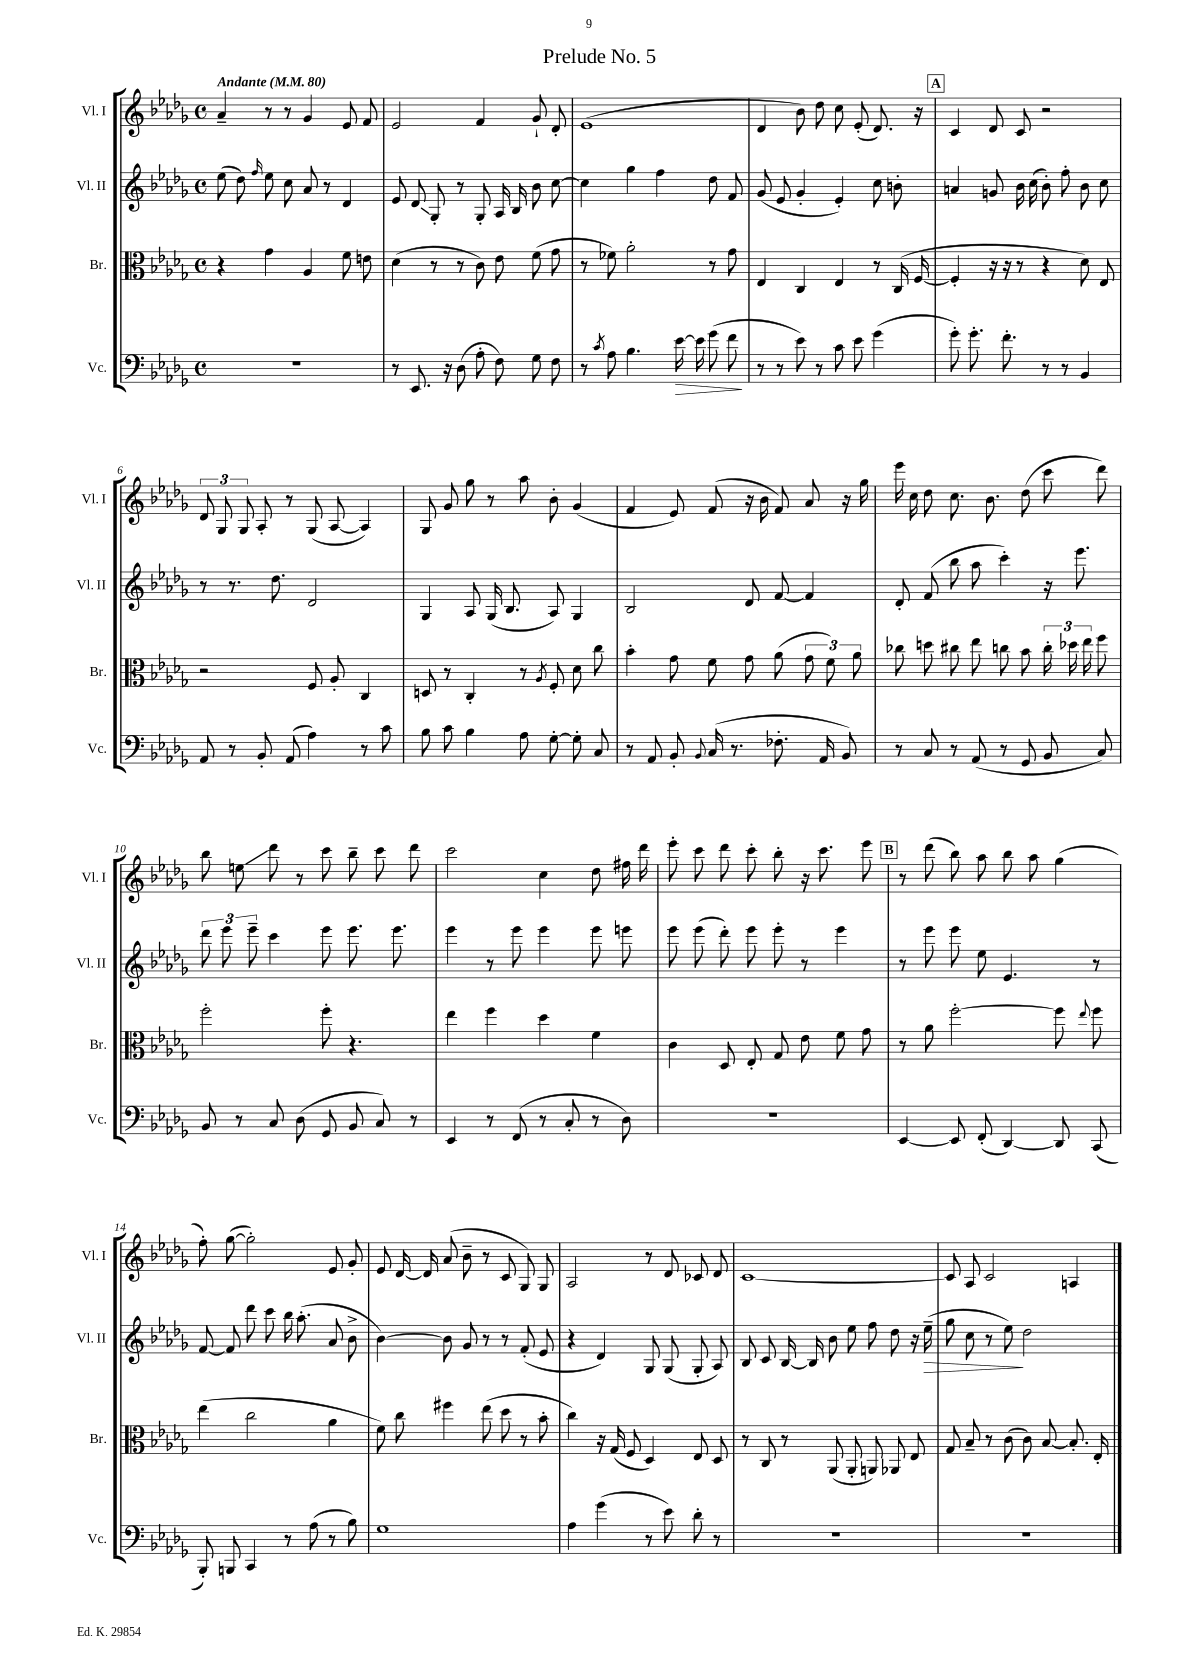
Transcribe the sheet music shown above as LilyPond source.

\header { title = "Prelude No. 5" }
<<
\new StaffGroup <<
\new Staff = "s0" \with { instrumentName = "Vl. I" shortInstrumentName = "Vl. I" } {
    \clef treble \key des \major \defaultTimeSignature \time 4/4 \tempo "Andante" 4 = 80
    \autoBeamOff aes'4-- r8 r8 ges'4 ees'8 f'8 |
    ees'2 f'4 ges'8-! des'8-. |
    ees'1( |
    des'4 bes'8) des''8 c''8 ees'8-.( des'8.) r16 |
    \mark \markup { \box "A" } c'4 des'8 c'8 r2 |
    \tuplet 3/2 { des'8 ges8 ges8 } aes8-. r8 ges8( aes8~ aes4) |
    ges8 ges'8 ges''8 r8 aes''8 bes'8-. ges'4( |
    f'4 ees'8) f'8( r16 bes'16 f'8) aes'8 r16 ges''16 |
    ees'''16 c''16 des''8 c''8. bes'8. des''8( c'''8 des'''8) |
    bes''8 e''8\glissando des'''8 r8 c'''8 bes''8-- c'''8 des'''8 |
    c'''2 c''4 des''8 fis''16 des'''16 |
    ees'''8-. c'''8 des'''8 c'''8-. bes''8-. r16 c'''8. ees'''8 |
    \mark \markup { \box "B" } r8 des'''8( bes''8) aes''8 bes''8 aes''8 ges''4( |
    f''8-.) ges''8~( ges''2-.) ees'8 ges'8-. |
    ees'8 des'16~ des'16 aes'8( bes'8-- r8 c'8 ges8) ges8 |
    aes2 r8 des'8 ces'8 des'8 |
    c'1~ |
    c'8 aes8 c'2 a4 \bar "|." |
}
\new Staff = "s1" \with { instrumentName = "Vl. II" shortInstrumentName = "Vl. II" } {
    \clef treble \key des \major \defaultTimeSignature \time 4/4
    \autoBeamOff ees''8( des''8) \grace { f''16 } ees''8 c''8 aes'8 r8 des'4 |
    ees'8 des'8\glissando ges8-. r8 ges8-. aes16 bes16 bes'8 c''8~ |
    c''4 ges''4 f''4 des''8 f'8 |
    ges'8( ees'8 ges'4-. ees'4-.) c''8 b'8-. |
    \mark \markup { \box "A" } a'4 g'8 bes'16 c''16( bes'8-.) f''8-. bes'8 c''8 |
    r8 r8. des''8. des'2 |
    ges4 aes8 ges16( bes8. aes8) ges4 |
    bes2 des'8 f'8~ f'4 |
    des'8-. f'8( bes''8 aes''8 c'''4-.) r16 ees'''8. |
    \tuplet 3/2 { des'''8 ees'''8 ees'''8-- } c'''4 ees'''8 ees'''8. ees'''8. |
    ees'''4 r8 ees'''8 ees'''4 ees'''8 e'''8 |
    ees'''8 ees'''8( des'''8-.) ees'''8 ees'''8-. r8 ees'''4 |
    \mark \markup { \box "B" } r8 ees'''8 ees'''8 ees''8 ees'4. r8 |
    f'8~ f'8 des'''8 c'''8 bes''16 aes''8.-.( aes'8 bes'8-> |
    bes'4~) bes'8 ges'8 r8 r8 f'8-.( ees'8 |
    r4 des'4) ges8 ges8( ges8-. aes8) |
    bes8 c'8 bes16~ bes16 bes'8 ees''8 f''8 des''8 r16 ees''16--\>( |
    ges''8 c''8 r8 ees''8\!) des''2 \bar "|." |
}
\new Staff = "s2" \with { instrumentName = "Br." shortInstrumentName = "Br." } {
    \clef alto \key des \major \defaultTimeSignature \time 4/4
    \autoBeamOff r4 ges'4 aes4 f'8 e'8 |
    des'4( r8 r8 c'8) ees'8 f'8( ges'8 |
    r8 fes'8) aes'2-. r8 ges'8 |
    ees4 c4 ees4 r8 c16( f16~ |
    \mark \markup { \box "A" } f4-. r16 r16 r8 r4 des'8) ees8 |
    r2 f8 aes8-. c4 |
    d8 r8 c4-. r8 \acciaccatura { aes8 } f8-. des'8 c''8 |
    bes'4-. ges'8 f'8 ges'8 aes'8( \tuplet 3/2 { ges'8 f'8) aes'8 } |
    ces''8 d''8 cis''8 ees''8 c''8 bes'8 \tuplet 3/2 { c''16-. des''16 ees''16 } f''8 |
    f''2-. f''8-. r4. |
    ees''4 f''4 des''4 f'4 |
    c'4 des8 ees8-. ges8 ees'8 f'8 ges'8 |
    \mark \markup { \box "B" } r8 aes'8 f''2~-. f''8 \appoggiatura { ees''8 } f''8 |
    ees''4( c''2 aes'4 |
    f'8) c''8 fis''4 ees''8( des''8 r8 bes'8-. |
    c''4) r16 ges16( f8 des4) ees8 des8 |
    r8 c8 r8 aes,8( aes,8-. a,8) aes,8 ees8 |
    ges8 bes8-- r8 c'8( c'8) bes8~ bes8.-. ees16-. \bar "|." |
}
\new Staff = "s3" \with { instrumentName = "Vc." shortInstrumentName = "Vc." } {
    \clef bass \key des \major \defaultTimeSignature \time 4/4
    \autoBeamOff R1 |
    r8 ees,8. r16 des8( aes8-. f8) ges8 f8 |
    r8 \acciaccatura { c'8 } aes8 bes4. ees'16~\> ees'16 ges'8( f'8\! |
    r8 r8 ees'8) r8 c'8 ees'8 ges'4( |
    \mark \markup { \box "A" } ges'8-.) ges'8.-. f'8.-. r8 r8 bes,4 |
    aes,8 r8 bes,8-. aes,8( aes4) r8 c'8 |
    bes8 c'8 bes4 aes8 ges8~-. ges8-. c8 |
    r8 aes,8 bes,8-. \appoggiatura { bes,8 } c16( r8. fes8.-. aes,16 bes,8) |
    r8 c8 r8 aes,8( r8 ges,8 bes,8 c8) |
    bes,8 r8 c8 des8( ges,8 bes,8 c8) r8 |
    ees,4 r8 f,8( r8 c8-. r8 des8) |
    R1 |
    \mark \markup { \box "B" } ees,4~ ees,8 f,8-.( des,4~) des,8 c,8( |
    bes,,8-.) b,,8 c,4 r8 aes8( r8 bes8) |
    ges1 |
    aes4 ges'4( r8 ees'8) des'8-. r8 |
    R1 |
    R1 \bar "|." |
}
>>
>>
